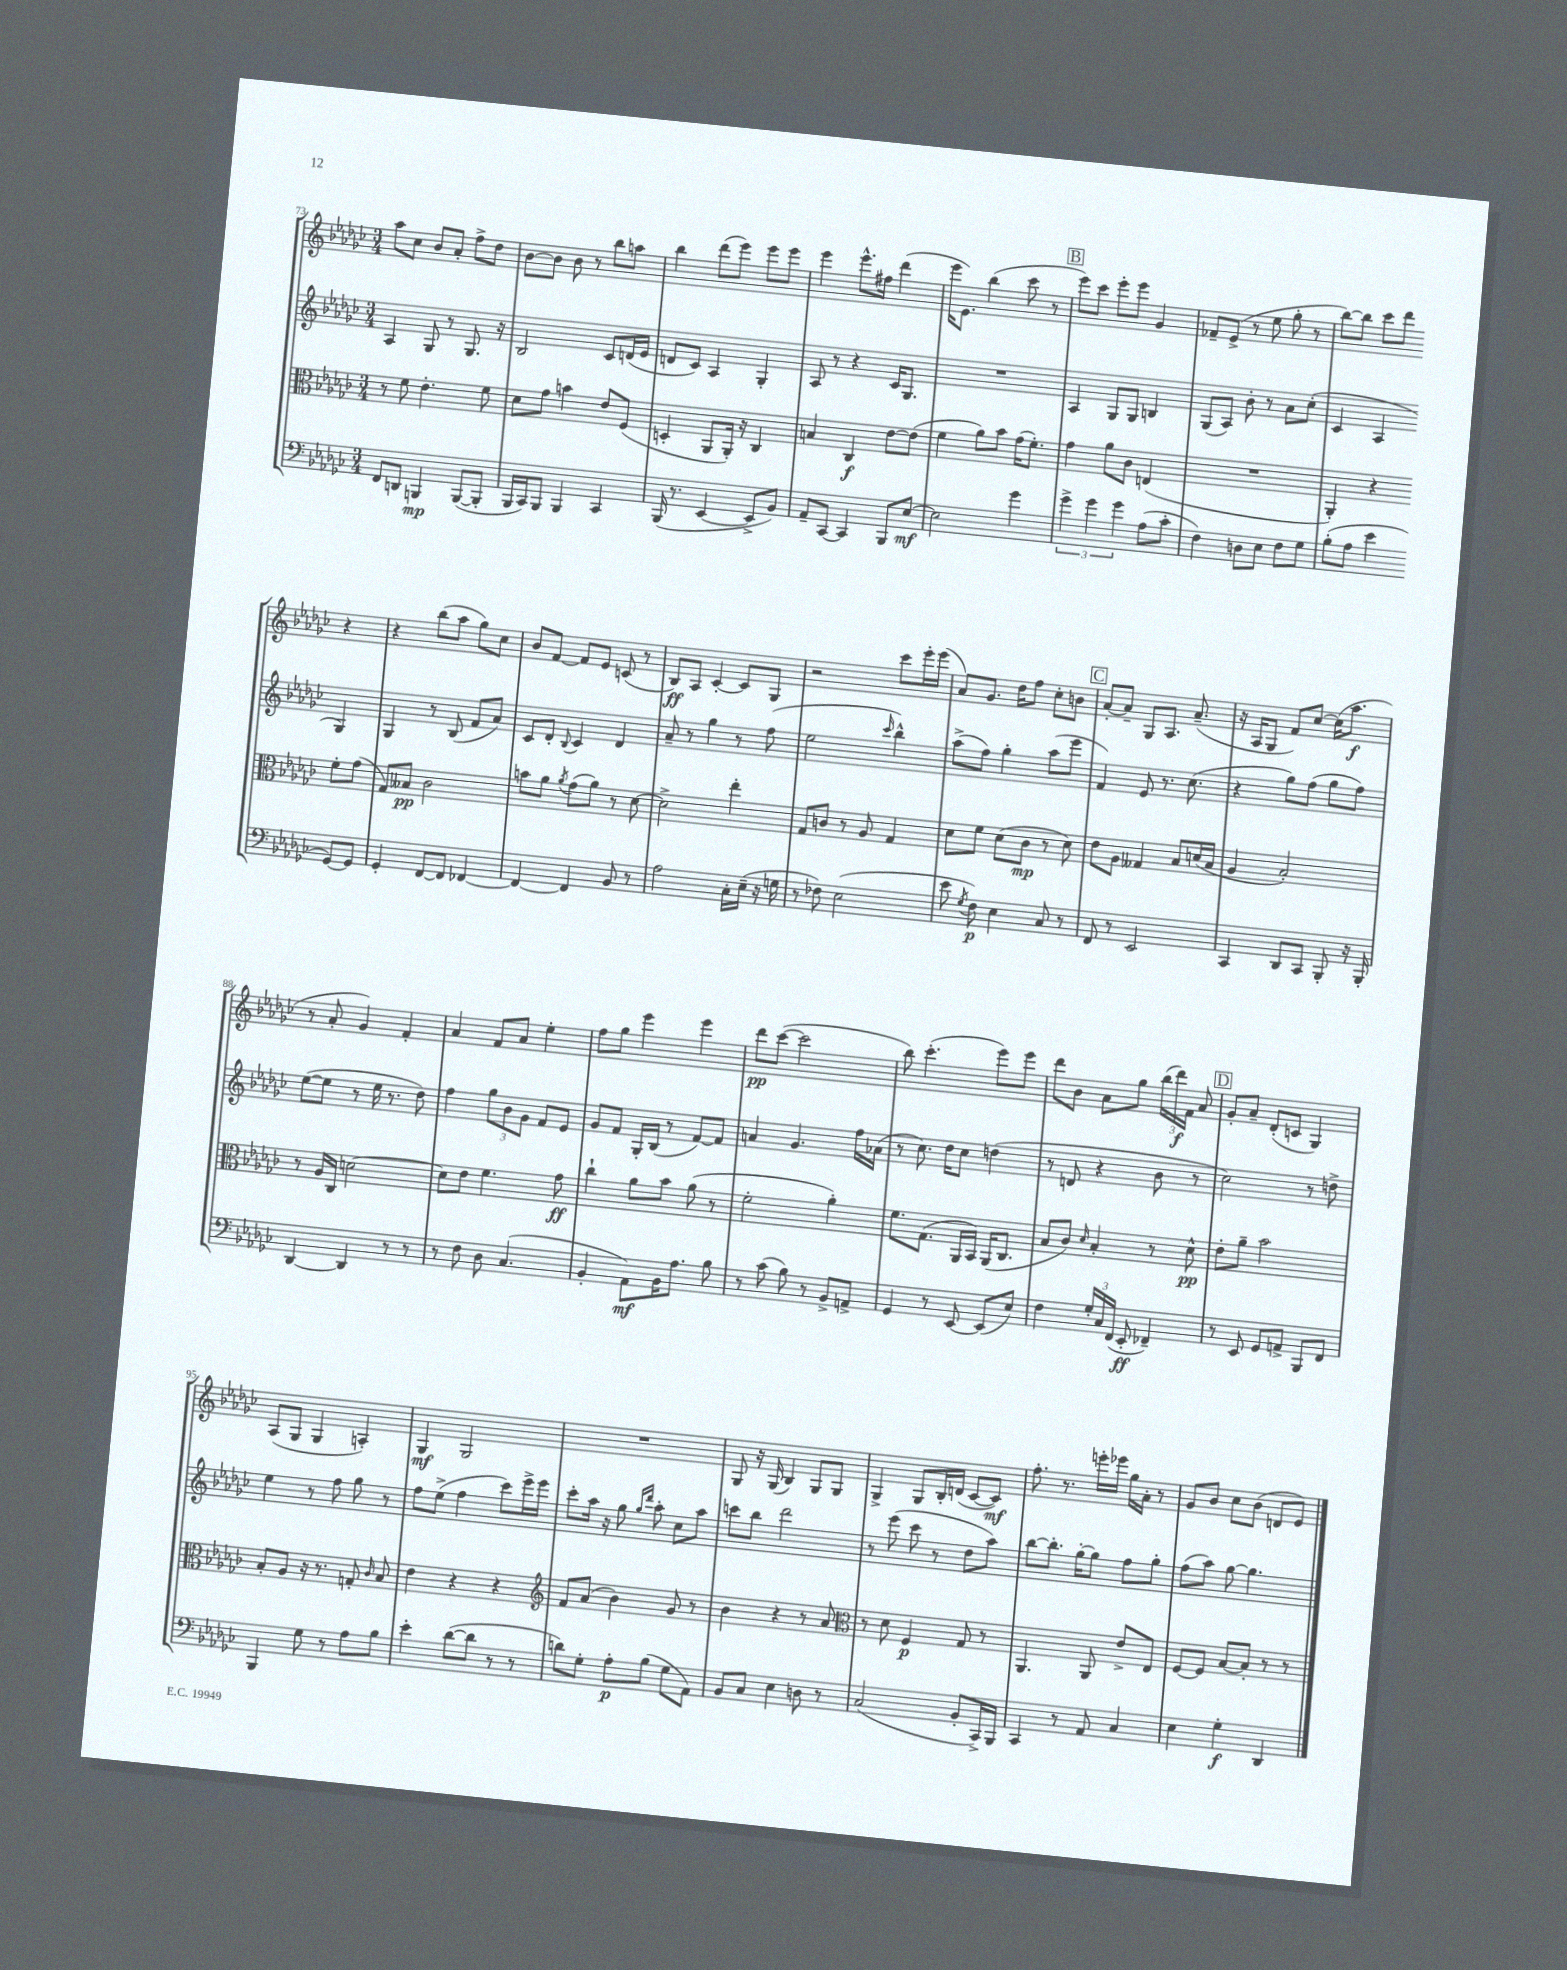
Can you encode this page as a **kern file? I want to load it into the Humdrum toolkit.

**kern	**dynam	**kern	**dynam	**kern	**kern	**dynam
*part4	*part4	*part3	*part3	*part2	*part1	*part1
*staff4	*staff4	*staff3	*staff3	*staff2	*staff1	*staff1
*clefF4	*	*clefC3	*	*clefG2	*clefG2	*
*k[b-e-a-d-g-c-]	*	*k[b-e-a-d-g-c-]	*	*k[b-e-a-d-g-c-]	*k[b-e-a-d-g-c-]	*
*M3/4	*	*M3/4	*	*M3/4	*M3/4	*
=73	=73	=73	=73	=73	=73	=73
8FF/L	.	8r	.	4A-/	8aa-\L	.
8DDn/J	.	8f\	.	.	8cc-\J	.
4BBBn/	mp	4.e-'\	.	8G-/	8b-/L	.
.	.	.	.	8r	8a-'/J	.
([8BBB/L	.	.	.	8.G-/	8ff^\L	.
8BBB'/J]	.	8f\	.	.	8dd-\J	.
.	.	.	.	16r	.	.
=74	=74	=74	=74	=74	=74	=74
16BBB-/LL	.	8d-\L	.	2B-/	[8b-\L	.
16CC-/J)	.	.	.	.	.	.
8BBB-/J	.	8g-\J	.	.	8b-\J]	.
4BBB-/	.	4bn\	.	.	8b-\	.
.	.	.	.	.	8r	.
4CC-/	.	8e-/L	.	8c-/L	8bb-\L	.
.	.	(8F/J	.	(16dn/L	8aan\J	.
.	.	.	.	16e-/JJ	.	.
=75	=75	=75	=75	=75	=75	=75
(16BBB-/	.	4Dn'/	.	8dn/L	4bb-\	.
8.r	.	.	.	.	.	.
.	.	.	.	8c-/J)	.	.
[4EE-/	.	8AA-/L	.	4A-/	(8ddd-\L	.
.	.	16AA-'/Jk)	.	.	8eee-\J)	.
.	.	16r	.	.	.	.
8EE-^/L]	.	4C-/	.	4G-'/	8eee-\L	.
8BB-/J)	.	.	.	.	8eee-\J	.
=76	=76	=76	=76	=76	=76	=76
8AA-~/L	.	4Bn/	.	8A-/	4eee-\	.
[8CC-/J	.	.	.	8r	.	.
4CC-/]	.	4C-/	f	4r	8.eee-^^\L	.
.	.	.	.	.	16ff#X\Jk	.
8BBB-/L	.	[8e-\L	.	16c-/KL	(4ddd-\	.
.	.	.	.	8.G-/J	.	.
[8E-/J	mf	(8e-\J]	.	.	.	.
=77	=77	=77	=77	=77	=77	=77
2E-\]	.	4f\	.	2.r	16eee-\KL	.
.	.	.	.	.	8.e-\J)	.
.	.	8a-\L)	.	.	(4bb-\	.
.	.	8b-\J	.	.	.	.
4g-\	.	(16g-\KL	.	.	8ccc-\	.
.	.	8.f'\J)	.	.	.	.
.	.	.	.	.	8r	.
!!LO:REH:place=s1:t=B
=78	=78	=78	=78	=78	=78	=78
6g-^\	.	4g-\	.	4A-/	8eee-\L)	.
.	.	.	.	.	8ccc-\J	.
6g-\	.	.	.	.	.	.
.	.	8a-\L	.	8G-/L	8eee-'\L	.
6g-\	.	.	.	.	.	.
.	.	8c-\J	.	8G-/J	8eee-\J	.
(8A-\L	.	(4En/	.	4Bn/	4g-/	.
8c-'\J	.	.	.	.	.	.
=79	=79	=79	=79	=79	=79	=79
4F\)	.	2.r	.	(8G-/L	8f-X~/L	.
.	.	.	.	8A-/J)	(8e-^/J	.
8Dn\L	.	.	.	8b-'\	8r	.
8E-\J	.	.	.	8r	8ee-\	.
8F\L	.	.	.	8a-\L	8gg-'\	.
8G-\J	.	.	.	(8cc-'\J	8r	.
=80	=80	=80	=80	=80	=80	=80
(8B-'\L	.	4AA-'/)	.	4c-/	[8bb-\L)	.
8A-\J	.	.	.	.	8bb-\J]	.
4e-\	.	4r	.	4A-/	8ccc-\L	.
.	.	.	.	.	8ddd-\J	.
[8GG-/L)	.	8f'\L	.	4G-/)	4r	.
8GG-/J]	.	(8g-\J	.	.	.	.
!!LO:LB:g=z
=81	=81	=81	=81	=81	=81	=81
4GG-'/	.	8G-/L)	.	4G-/	4r	.
.	.	8B--X/J	pp	.	.	.
[8FF/L	.	2c-\	.	8r	(8bb-\L	.
8FF/J]	.	.	.	(8B-/	8aa-\J	.
[4FF-X/	.	.	.	8f/L	8gg-\L)	.
.	.	.	.	8a-/J)	8cc-\J	.
=82	=82	=82	=82	=82	=82	=82
4FF-/_	.	8bn\L	.	8c-/L	8b-/L	.
.	.	8a-\J	.	8d-'/J	[8f/J	.
.	.	8qa-/	.	8qqB-/	.	.
4FF-/]	.	(8g-\L	.	4c-/	8f/L]	.
.	.	8a-\J)	.	.	8e-/J	.
8BB-/	.	8r	.	4d-/	(8cn/	.
8r	.	[8d-\	.	.	8r	.
=83	=83	=83	=83	=83	=83	=83
2A-\	.	2d-^\]	.	8a-~/	8B-/L)	ff
.	.	.	.	8r	8A-/J	.
.	.	.	.	4gg-\	[4c-'/	.
16C-'\LL	.	4ee-'\	.	8r	8c-/L]	.
(16E-~\JJ	.	.	.	.	.	.
16r	.	.	.	(8ff\	8G-/J	.
16Gn\	.	.	.	.	.	.
=84	=84	=84	=84	=84	=84	=84
8r	.	8G-/L	.	2ee-\	2r	.
8F-X\)	.	8cn/J	.	.	.	.
(2E-\	.	8r	.	.	.	.
.	.	8A-/	.	.	.	.
.	.	.	.	16qqccc-/	.	.
.	.	4G-/	.	4bb-^^\)	8ccc-\L	.
.	.	.	.	.	16eee-'\L	.
.	.	.	.	.	(16eee-\JJ	.
=85	=85	=85	=85	=85	=85	=85
8e-\	.	8d-\L	.	(8aa-^\L	8a-/L)	.
8qG-/	.	.	.	.	.	.
8F\)	p	8f\J	.	8ff\J)	8.g-/J	.
4E-\	.	(8d-\L	.	4gg-'\	.	.
.	.	.	.	.	16dd-\KL	.
.	.	8c-\J	mp	.	8ff\J	.
8C-/	.	8r	.	(8aa-\L	8cc-'\L	.
8r	.	8d-\)	.	8eee-\J	8bn\J	.
!!LO:REH:place=s1:t=C
=86	=86	=86	=86	=86	=86	=86
8FF/	.	8e-\L	.	4f/)	[8a-'/L	.
8r	.	8A-\J	.	.	8a-~/J]	.
2EE-/	.	4G--X/	.	8e-/	8G-/L	.
.	.	.	.	8.r	8.A-/J	.
.	.	8B-/L	.	.	.	.
.	.	.	.	(8.cc-\	(8.a-~/	.
.	.	(16dn/L	.	.	.	.
.	.	16B-/JJ	.	.	.	.
=87	=87	=87	=87	=87	=87	=87
4CC-/	.	4A-/	.	4r	16r	.
.	.	.	.	.	16A-/KL	.
.	.	.	.	.	8G-/J	.
8DD-/L	.	2B-'/)	.	8gg-\L)	8f/L)	.
8CC-/J	.	.	.	(8ff\J	[8cc-/J	.
8BBB-'/	.	.	.	8gg-\L	(16cc-\KL]	.
.	.	.	.	.	8.aa-\J	f
16r	.	.	.	8ff\J)	.	.
16BBB-'/	.	.	.	.	.	.
!!LO:LB:g=z
=88	=88	=88	=88	=88	=88	=88
[4DD-/	.	8r	.	([8ee-\L	8r	.
.	.	16A-/LL	.	8ee-\J]	8a-'/	.
.	.	16C-/JJ	.	.	.	.
4DD-/]	.	[2dn\	.	8r	4g-/)	.
.	.	.	.	16ee-\	.	.
.	.	.	.	8.r	.	.
8r	.	.	.	.	4f'/	.
8r	.	.	.	8dd-\)	.	.
=89	=89	=89	=89	=89	=89	=89
8r	.	8d\L]	.	4ff\	4a-/	.
8F\	.	8e-\J	.	.	.	.
8D-\	.	4.f\	.	12gg-\L	8f/L	.
.	.	.	.	12b-\	.	.
(4.C-/	.	.	.	.	8a-/J	.
.	.	.	.	12g-\J	.	.
.	.	.	.	8f/L	4ee-'\	.
.	.	8g-\	ff	8e-/J	.	.
=90	=90	=90	=90	=90	=90	=90
4BB-'/	.	4cc-`\	.	8g-/L	8ff\L	.
.	.	.	.	8f/J	8gg-\J	.
8AA-\L)	mf	8a-\L	.	16G-'/LL	4eee-\	.
.	.	.	.	(16B-/JJ	.	.
16BB-\K	.	8b-\J	.	8r	.	.
8.A-\J	.	.	.	.	.	.
.	.	(8a-\	.	[8f/L)	4eee-\	.
8B-\	.	8r	.	8f/J]	.	.
=91	=91	=91	=91	=91	=91	=91
8r	.	2f'\	.	4an/	8ddd-\L	pp
(8c-\	.	.	.	.	([8ccc-\J	.
8B-\)	.	.	.	4.g-/	2ccc-\]	.
8r	.	.	.	.	.	.
8BB-^/L	.	4a-'\)	.	.	.	.
8AAn^/J	.	.	.	16ff\LL	.	.
.	.	.	.	(16a-X\JJ	.	.
=92	=92	=92	=92	=92	=92	=92
4GG-/	.	8.f\L	.	8r	8bb-\)	.
.	.	.	.	8.cc-\)	(4.ccc-'\	.
.	.	(8.G-\J	.	.	.	.
8r	.	.	.	.	.	.
.	.	.	.	16dd-\KL	.	.
[8EE-/	.	16AA-/LL	.	8cc-\J	.	.
.	.	16BB-/JJ)	.	.	.	.
(8EE-/L]	.	(16AA-/KL	.	(4ddn\	8eee-\L)	.
.	.	8.C-/J	.	.	.	.
8E-/J)	.	.	.	.	8eee-\J	.
=93	=93	=93	=93	=93	=93	=93
4F\	.	8B-/L	.	8r	8ddd-\L	.
.	.	8c-/J)	.	8dn/	8b-\J	.
.	.	16qqd-/	.	.	.	.
24G-'/LL	.	4B-'/	.	4r	8a-\L	.
24C-/	.	.	.	.	.	.
(24FF/JJ	.	.	.	.	.	.
8EE-'/	ff	.	.	.	8gg-\J	.
4FF-X~/)	.	8r	.	8b-\	(24bb-\LL	.
.	.	.	.	.	24ddd-\)	f
.	.	.	.	.	24f\JJ	.
.	.	8d-^^\	pp	8r	8a-/	.
!!LO:REH:place=s1:t=D
=94	=94	=94	=94	=94	=94	=94
8r	.	8e-'\L	.	2cc-\)	8g-'/L	.
8EE-/	.	8a-~\J	.	.	8a-~/J	.
8GG-/L	.	2b-\	.	.	(8d-'/L	.
8AAn^/J	.	.	.	.	8cn/J	.
8BBB-/L	.	.	.	8r	4G-/)	.
8FF/J	.	.	.	8ddn^\	.	.
!!LO:LB:g=z
=95	=95	=95	=95	=95	=95	=95
4BBB-/	.	8B-'/L	.	4ee-\	(8A-/L	.
.	.	8A-/J	.	.	8G-/J	.
8G-\	.	16r	.	8r	4G-/	.
.	.	8.r	.	.	.	.
8r	.	.	.	8ff\	.	.
8A-\L	.	8Gn'/	.	8gg-\	4An'/)	.
.	.	16qqc-/	.	.	.	.
8B-\J	.	8B-/	.	8r	.	.
=96	=96	=96	=96	=96	=96	=96
4e-'\	.	4e-\	.	8ff\L	4G-/	mf
.	.	.	.	(8ee-^\J	.	.
([8d-\L	.	4r	.	4ff\	2G-/	.
8d-\J]	.	.	.	.	.	.
8r	.	4r	.	8ccc-\L)	.	.
8r	.	.	.	16eee-^\L	.	.
.	.	.	.	16eee-\JJ	.	.
=97	=97	=97	=97	=97	=97	=97
*	*	*clefG2	*	*	*	*
8dn\L)	.	8f/L	.	8ccc-'\L	2.r	.
8G-'\J	.	(8a-/J	.	16aa-\Jk	.	.
.	.	.	.	16r	.	.
8A-'\L	p	4b-\)	.	8gg-\	.	.
.	.	.	.	16qqgg-/LL	.	.
.	.	.	.	16qqddd-/JJ	.	.
(8B-\J	.	.	.	8aa-'\	.	.
8G-\L	.	8g-/	.	8cc-\L	.	.
8AA-\J)	.	8r	.	8aa-\J	.	.
=98	=98	=98	=98	=98	=98	=98
8BB-/L	.	4b-\	.	8cccn\L	8G-/	.
8C-/J	.	.	.	8bb-\J	16r	.
.	.	.	.	.	(16G-/	.
4E-\	.	4r	.	2ddd-\	4B-/)	.
8Dn\	.	8r	.	.	8G-/L	.
8r	.	8a-/	.	.	8G-/J	.
=99	=99	=99	=99	=99	=99	=99
*	*	*clefC3	*	*	*	*
(2C-/	.	8r	.	8r	4G-^/	.
.	.	8d-\	.	(8eee-\	.	.
.	.	4F/	p	8ccc-\	8G-/L	.
.	.	.	.	8r	16B-'/L	.
.	.	.	.	.	(16dn/JJ	.
8BB-'/L	.	8G-/	.	8dd-\L	[8c-/L	.
16CC-^/L)	.	8r	.	8aa-\J)	8c-/J])	mf
16BBB-/JJ	.	.	.	.	.	.
=100	=100	=100	=100	=100	=100	=100
4CC-/	.	4.AA-/	.	[8bb-\L	8.ff'\	.
.	.	.	.	8.bb-'\J]	.	.
.	.	.	.	.	8.r	.
8r	.	.	.	.	.	.
.	.	.	.	[16gg-'\KL	.	.
8AA-/	.	8AA-/	.	8gg-\J]	16eeen'\LL	.
.	.	.	.	.	16eee-X\JJ	.
4C-/	.	8e-^/L	.	8ff\L	16gg-\LL	.
.	.	.	.	.	16a-'\JJ	.
.	.	8E-/J	.	8gg-'\J	8r	.
=101	=101	=101	=101	=101	=101	=101
4E-\	.	[8F/L	.	(8ff\L	8g-/L	.
.	.	8F/J]	.	8aa-\J)	8b-/J	.
4G-'\	f	[8B-/L	.	[8gg-\	8cc-\L	.
.	.	8B-'/J]	.	4.gg-\]	(8b-\J	.
4DD-/	.	8r	.	.	8dn/L	.
.	.	8r	.	.	8e-/J)	.
==	==	==	==	==	==	==
*-	*-	*-	*-	*-	*-	*-
